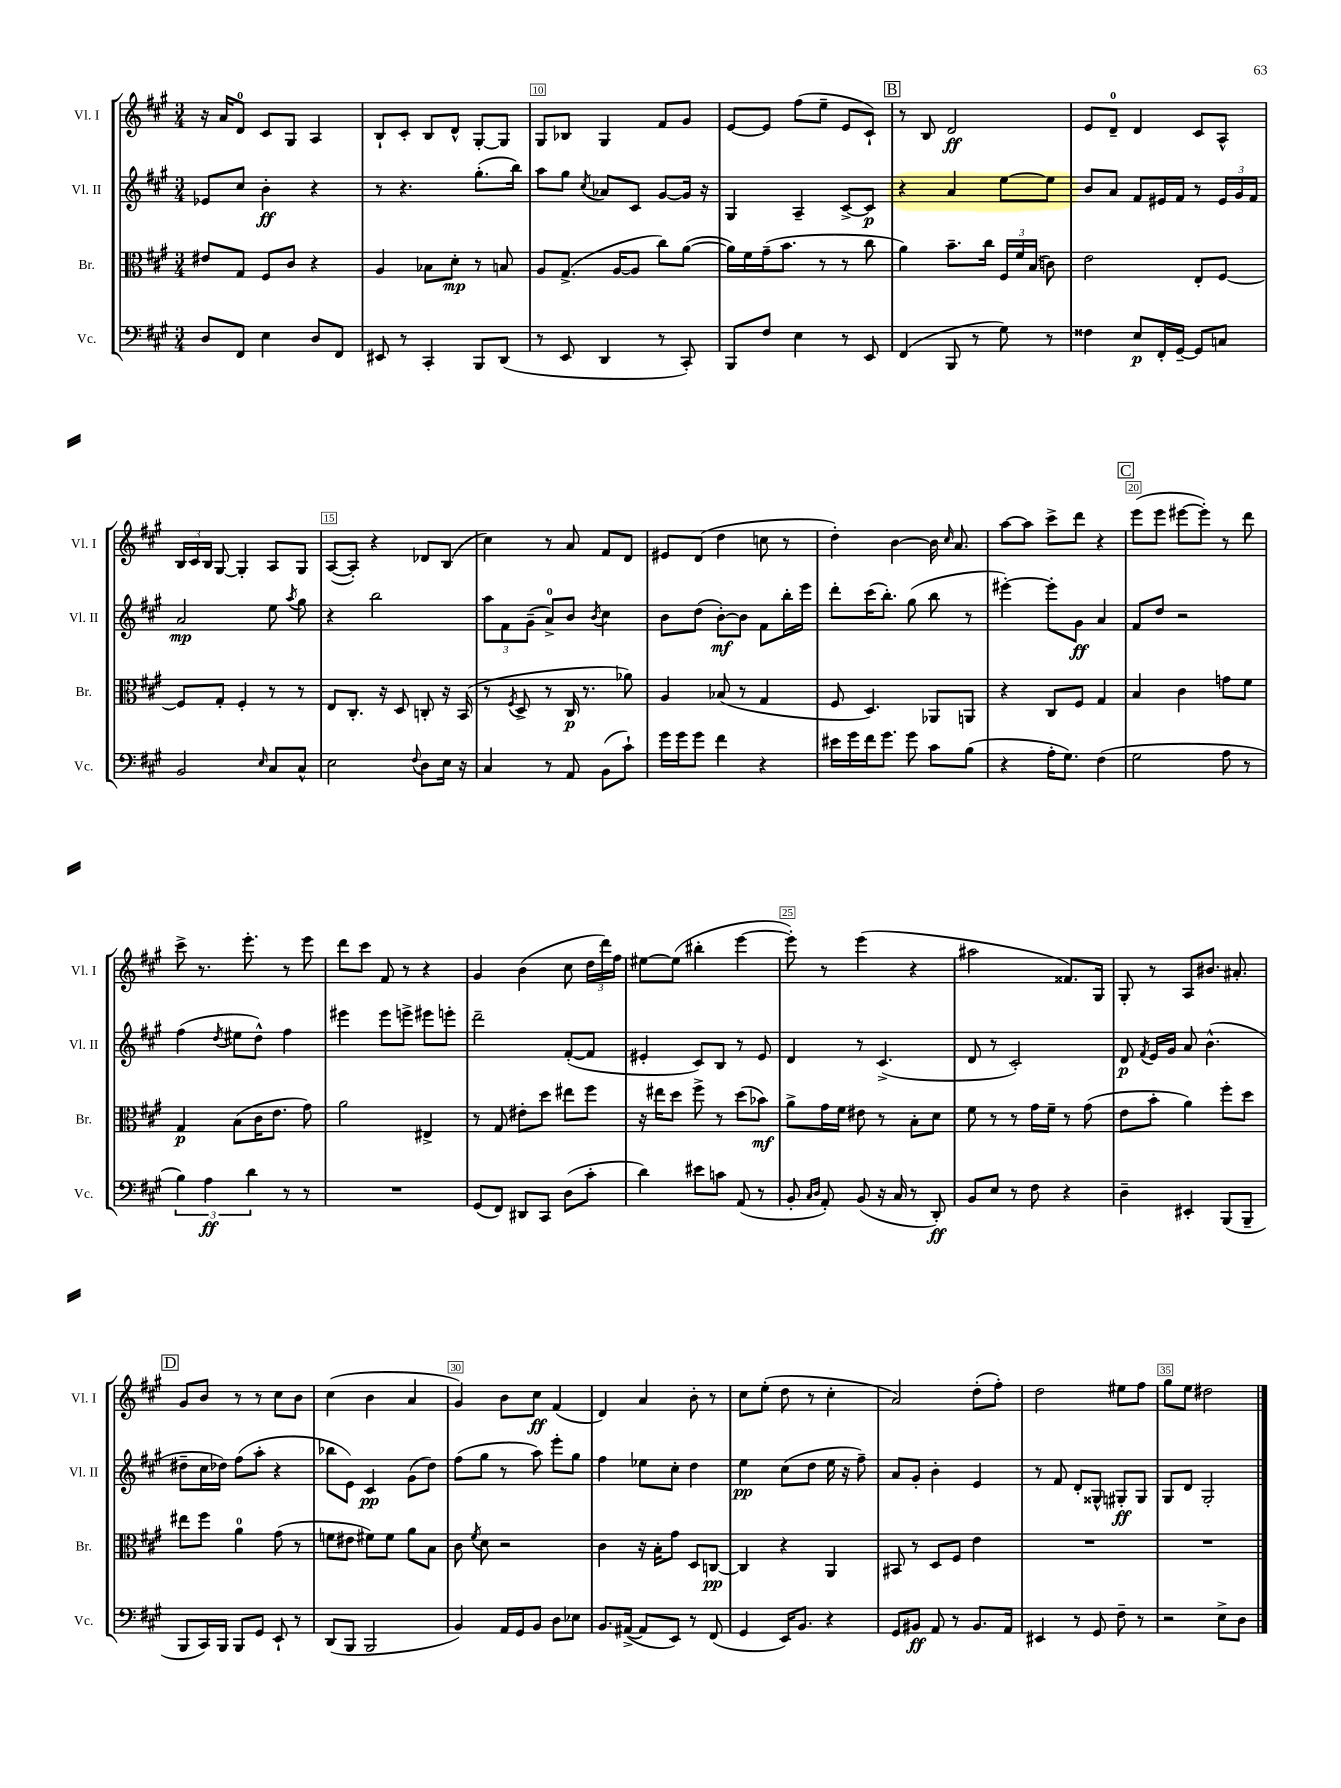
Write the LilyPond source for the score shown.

<<
\new StaffGroup <<
\new Staff = "s0" \with { instrumentName = "Vl. I" shortInstrumentName = "Vl. I" } {
    \clef treble \key a \major \numericTimeSignature \time 3/4
    \autoBeamOff r16 a'16[ d'8]-0 cis'8[ gis8] a4 |
    b8[-! cis'8]-. b8[ d'8]-^ gis8[~-. gis8] |
    gis8[ bes8] gis4 fis'8[ gis'8] |
    e'8[~ e'8] fis''8[( e''8]-- e'8[ cis'8]-!) |
    \mark \markup { \box "B" } r8 b8 d'2\ff |
    e'8[ d'8]-0-- d'4 cis'8[ a8]-^ |
    \tuplet 3/2 { b16[ cis'16 b16] } gis8~ gis4-. a8[ gis8] |
    a8[~( a8]-.) r4 des'8[ b8]( |
    cis''4) r8 a'8 fis'8[ d'8] |
    eis'8[ d'8]( d''4 c''8 r8 |
    d''4-.) b'4~ b'16 \grace { cis''16 } a'8. |
    a''8[~ a''8] cis'''8[-> d'''8] r4 |
    \mark \markup { \box "C" } e'''8[( e'''8] eis'''8[~ eis'''8]-.) r8 d'''8 |
    cis'''8-> r8. e'''8.-. r8 e'''8 |
    d'''8[ cis'''8] fis'8 r8 r4 |
    gis'4 b'4( cis''8 \tuplet 3/2 { d''16[ d'''16) fis''16] } |
    eis''8[~ eis''8]( bis''4-. e'''4~ |
    e'''8-.) r8 e'''4( r4 |
    ais''2 fisis'8.[) gis16] |
    gis8-. r8 a8[ bis'8.] ais'8.-. |
    \mark \markup { \box "D" } gis'8[ b'8] r8 r8 cis''8[ b'8] |
    cis''4( b'4 a'4 |
    gis'4) b'8[ cis''8]\ff fis'4( |
    d'4) a'4 b'8-. r8 |
    cis''8[ e''8]-.( d''8 r8 cis''4-. |
    a'2) d''8[-.( fis''8]-.) |
    d''2 eis''8[ fis''8] |
    gis''8[ e''8] dis''2 \bar "|." |
}
\new Staff = "s1" \with { instrumentName = "Vl. II" shortInstrumentName = "Vl. II" } {
    \clef treble \key a \major \numericTimeSignature \time 3/4
    \autoBeamOff ees'8[ cis''8] b'4-.\ff r4 |
    r8 r4. gis''8.[-.( b''16]) |
    a''8[ gis''8] \acciaccatura { cis''8 } aes'8[ cis'8] gis'8[~ gis'16] r16 |
    gis4 a4-- cis'8[~-> cis'8]\p |
    \mark \markup { \box "B" } r4 a'4 e''8[~ e''8] |
    b'8[ a'8] fis'8[ eis'16 fis'16] r8 \tuplet 3/2 { eis'16[ gis'16 fis'16] } |
    a'2\mp e''8 \acciaccatura { a''8 } gis''8 |
    r4 b''2 |
    \tuplet 3/2 { a''8[ fis'8 gis'8]--( } a'8[-0->) b'8] \acciaccatura { b'8 } cis''4 |
    b'8[ d''8]( b'8[~-.\mf) b'8] fis'8[ b''16-. e'''16] |
    d'''8[-. cis'''16( b''8.]-.) gis''8( b''8 r8 |
    eis'''4~-.) eis'''8[-. gis'8]\ff a'4 |
    \mark \markup { \box "C" } fis'8[ d''8] r2 |
    fis''4( \acciaccatura { d''8 } eis''8[ d''8]-^) fis''4 |
    eis'''4 eis'''8[ e'''8]-> eis'''8[ e'''8]-. |
    d'''2-- fis'8[~-.( fis'8] |
    eis'4-. cis'8[) b8] r8 eis'8 |
    d'4 r8 cis'4.->( |
    d'8 r8 cis'2-.) |
    d'8\p \acciaccatura { fis'8 } e'16[ gis'16] a'8 b'4.-^( |
    \mark \markup { \box "D" } dis''8[-- cis''16 des''16]) fis''8[( a''8]-. r4 |
    bes''8[ e'8]) cis'4\pp gis'8[( d''8]) |
    fis''8[( gis''8] r8 a''8) e'''8[-. gis''8] |
    fis''4 ees''8[ cis''8]-. d''4 |
    e''4\pp cis''8[( d''8] e''16 r16 fis''8--) |
    a'8[ gis'8]-. b'4-. e'4 |
    r8 fis'8 d'8[-. gisis8]-^ gis8[-.\ff gis8] |
    gis8[ d'8] gis2-. \bar "|." |
}
\new Staff = "s2" \with { instrumentName = "Br." shortInstrumentName = "Br." } {
    \clef alto \key a \major \numericTimeSignature \time 3/4
    \autoBeamOff eis'8[ gis8] fis8[ cis'8] r4 |
    a4 bes8[ d'8]-.\mp r8 b8 |
    a8[ gis8.]->( a16[~ a8] cis''8[) a'8]~( |
    a'16[) fis'16 gis'16--( b'8.] r8 r8 cis''8 |
    \mark \markup { \box "B" } a'4) b'8.[-- cis''16] \tuplet 3/2 { fis16[ fis'16 b16]( } c'8) |
    e'2 e8[-. fis8]~ |
    fis8[ gis8]-. fis4-. r8 r8 |
    e8[ cis8.]-. r16 d8 c8-. r16 b,16( |
    r8 \acciaccatura { fis8 } d8-> r8 cis16\p r8. aes'8) |
    a4 bes8( r8 gis4 |
    fis8 d4.) aes,8[ a,8] |
    r4 cis8[ fis8] gis4 |
    \mark \markup { \box "C" } b4 cis'4 g'8[ fis'8] |
    gis4\p b8[( cis'16 e'8.] gis'8) |
    a'2 eis4-> |
    r8 gis8 eis'8[-. d''8] eis''8[ fis''8] |
    r16 eis''16[ d''8] fis''8-> r8 d''8[( bes'8]\mf) |
    a'8[-> gis'16 fis'16] eis'8 r8 b8[-. d'8] |
    fis'8 r8 r8 gis'16[ fis'16]-- r8 gis'8( |
    e'8[ b'8]-. a'4) fis''8[-. d''8] |
    \mark \markup { \box "D" } eis''8[ fis''8] a'4-0 gis'8( r8 |
    f'8[ eis'8] fis'8[) fis'8] a'8[ b8] |
    cis'8 \acciaccatura { fis'8 } d'8 r2 |
    cis'4 r16 b16[-. gis'8] d8[ c8]~\pp |
    c4 r4 a,4 |
    bis,8 r8 d8[ fis8] e'4 |
    R2. |
    R2. \bar "|." |
}
\new Staff = "s3" \with { instrumentName = "Vc." shortInstrumentName = "Vc." } {
    \clef bass \key a \major \numericTimeSignature \time 3/4
    \autoBeamOff d8[ fis,8] e4 d8[ fis,8] |
    eis,8 r8 cis,4-. b,,8[ d,8]( |
    r8 e,8 d,4 r8 cis,8-.) |
    b,,8[ fis8] e4 r8 e,8 |
    \mark \markup { \box "B" } fis,4( b,,8 r8 gis8) r8 |
    fisis4 e8[\p fis,16-. gis,16]~-- gis,8[ c8] |
    b,2 \grace { e16 } cis8[ cis8]-^ |
    e2 \appoggiatura { fis8 } d8[ e16] r16 |
    cis4 r8 a,8 b,8[( cis'8]-!) |
    gis'16[ gis'16 gis'8] fis'4 r4 |
    eis'16[ gis'16 fis'16 gis'8.] gis'8 cis'8[ b8]( |
    r4 a16[-. gis8.]) fis4( |
    \mark \markup { \box "C" } gis2 a8 r8 |
    \tuplet 3/2 { b4) a4\ff d'4 } r8 r8 |
    R2. |
    gis,8[( fis,8]) dis,8[ cis,8] d8[( cis'8]-. |
    d'4) eis'8[ c'8] a,8( r8 |
    b,8-. \grace { cis16[ d16] } a,8-.) b,8( r16 cis16 r8 d,8-.\ff) |
    b,8[ e8] r8 fis8 r4 |
    d4-- eis,4-. b,,8[( b,,8]-- |
    \mark \markup { \box "D" } b,,8[ cis,16) b,,16] b,,8[ gis,8] e,8-! r8 |
    d,8[( b,,8] b,,2 |
    b,4) a,16[ gis,16 b,8] d8[ ees8] |
    b,8.[ ais,16]~->( ais,8[ e,8]) r8 fis,8( |
    gis,4 e,16[) b,8.] r4 |
    gis,8[ bis,8]\ff a,8 r8 bis,8.[ a,16] |
    eis,4 r8 gis,8 fis8-- r8 |
    r2 e8[-> d8] \bar "|." |
}
>>
>>
\layout { \context { \Score currentBarNumber = #8 \override BarNumber.break-visibility = ##(#f #t #t) barNumberVisibility = #(every-nth-bar-number-visible 5) \override BarNumber.stencil = #(make-stencil-boxer 0.1 0.3 ly:text-interface::print) } }
